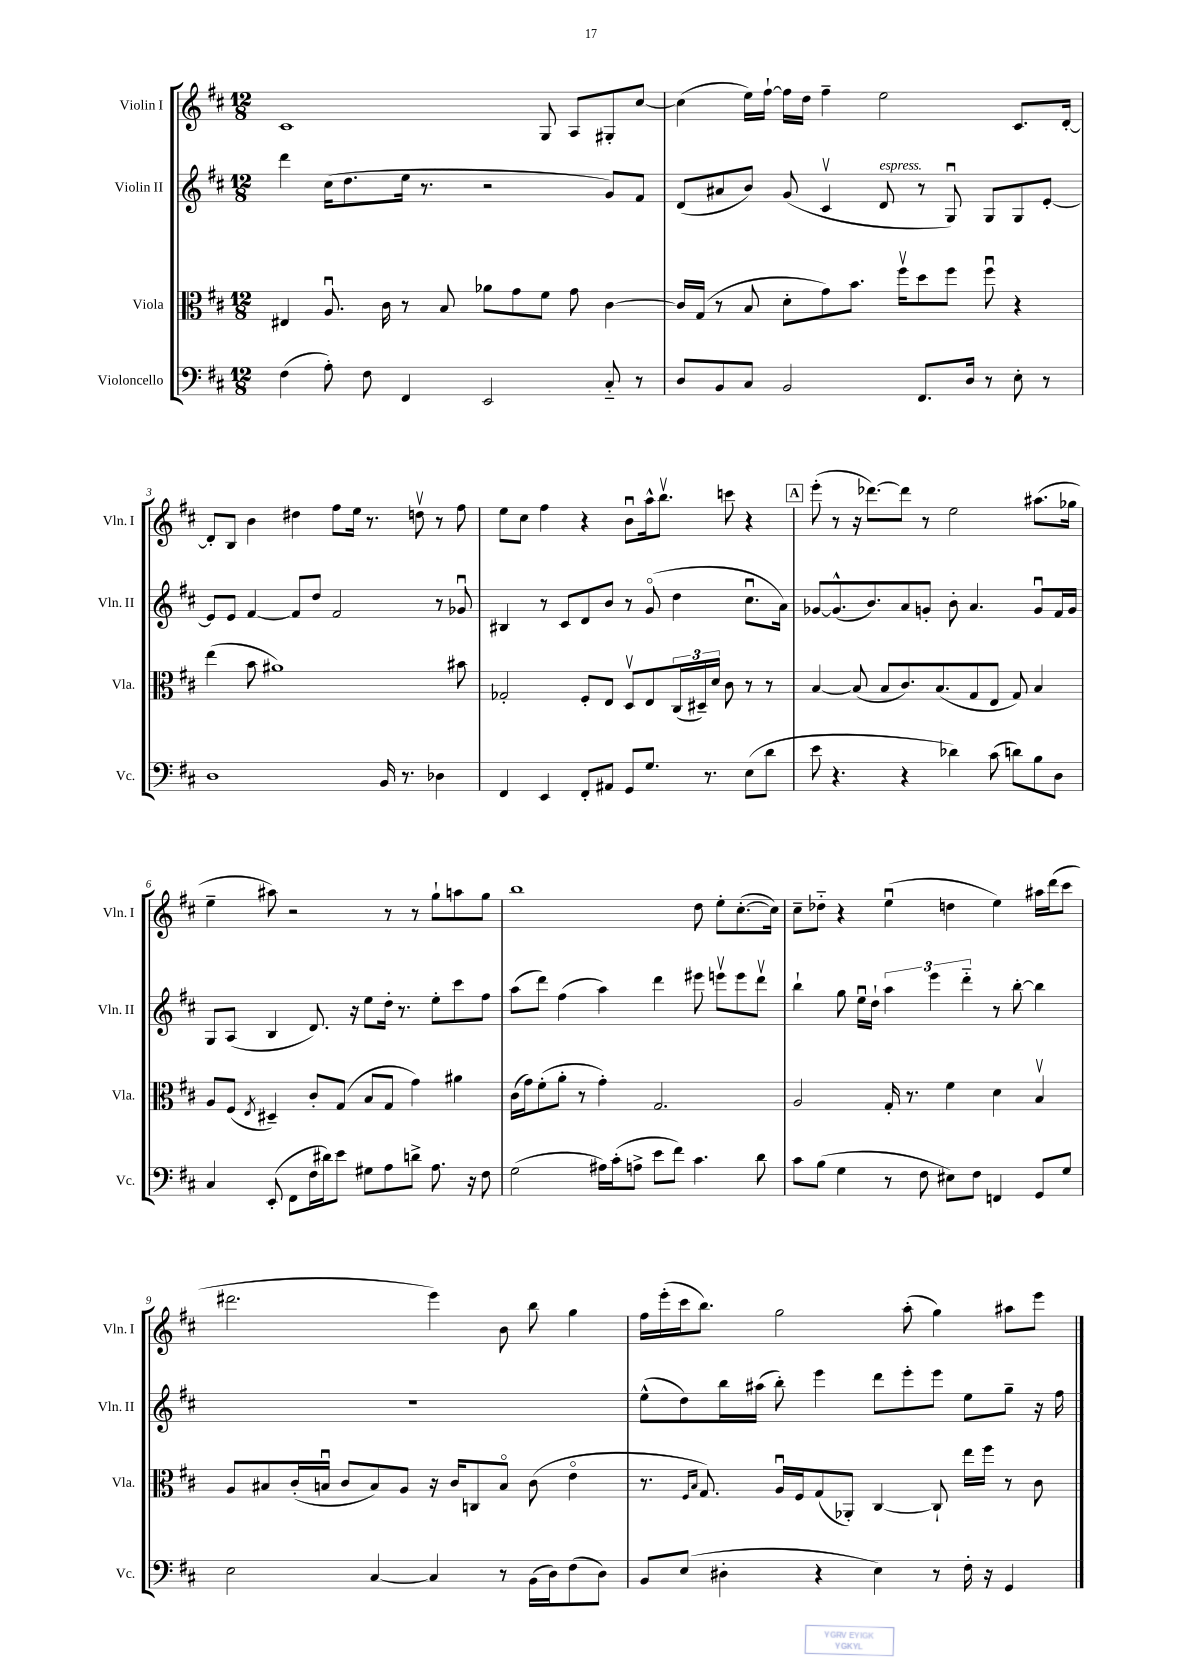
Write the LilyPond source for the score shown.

<<
\new StaffGroup <<
\new Staff = "s0" \with { instrumentName = "Violin I" shortInstrumentName = "Vln. I" } {
    \clef treble \key d \major \numericTimeSignature \time 12/8
    cis'1 g8 a8 gis8-. cis''8~ |
    cis''4( e''16) fis''16~-! fis''16 d''16 fis''4-- e''2 cis'8. d'16~-. |
    d'8-. b8 b'4 dis''4 fis''8 e''16 r8. d''8\upbow r8 fis''8 |
    e''8 cis''8 fis''4 r4 b'8\downbow a''16-^ b''8.\upbow c'''8 r4 |
    \mark \markup { \box "A" } e'''8-.( r8 r16 des'''8.~) des'''8 r8 e''2 ais''8.( ges''16 |
    e''4-- ais''8) r2 r8 r8 g''8-! a''8 g''8 |
    b''1 d''8 e''8-. cis''8.~-.( cis''16) |
    cis''8-- des''8-_ r4 e''4\downbow( d''4 e''4) ais''16 d'''16( cis'''8 |
    dis'''2. e'''4) b'8 b''8 g''4 |
    fis''16 e'''16-.( cis'''16 b''8.) g''2 a''8-.( g''4) ais''8 e'''8 \bar "|." |
}
\new Staff = "s1" \with { instrumentName = "Violin II" shortInstrumentName = "Vln. II" } {
    \clef treble \key d \major \numericTimeSignature \time 12/8
    d'''4 cis''16( d''8. e''16 r8. r2 g'8) fis'8 |
    d'8( ais'8 b'8) g'8( cis'4\upbow d'8^\markup { \italic "espress." } r8 g8\downbow) g8 g8 e'8~-. |
    e'8 e'8 fis'4~ fis'8 d''8 fis'2 r8 ges'8\downbow |
    bis4 r8 cis'8 d'8 b'8 r8 g'8\flageolet( d''4 cis''8.\downbow a'16) |
    \mark \markup { \box "A" } ges'8~ ges'8.-^( b'8.) a'8 g'8-. b'8-. a'4. g'8\downbow fis'16 g'16 |
    g8 a8( b4 d'8.) r16 e''8 d''16-. r8. e''8-. cis'''8 fis''8 |
    a''8( d'''8) fis''4( a''4) d'''4 eis'''8 e'''8\upbow e'''8 d'''8\upbow |
    b''4-! g''8 e''16\downbow d''16-! \tuplet 3/2 { a''4 e'''4 d'''4-_ } r8 b''8~-. b''4 |
    R1. |
    e''8-^( d''8) b''16 ais''16( b''8-.) e'''4 d'''8 e'''8-. e'''8 e''8 g''8-- r16 fis''16 \bar "|." |
}
\new Staff = "s2" \with { instrumentName = "Viola" shortInstrumentName = "Vla." } {
    \clef alto \key d \major \numericTimeSignature \time 12/8
    eis4 a8.\downbow cis'16 r8 b8 aes'8 g'8 fis'8 g'8 cis'4~ |
    cis'16 g16( r8 b8 d'8-. g'8) b'8. fis''16\upbow d''8 fis''8 fis''8\downbow r4 |
    e''4( b'8 ais'1) bis'8 |
    ges2-. fis8-. e8 d8\upbow e8 \tuplet 3/2 { cis16( dis16--) d'16 } cis'8 r8 r8 |
    \mark \markup { \box "A" } b4~ b8( b8 cis'8.) b8.( g8 e8 g8) b4 |
    a8 fis8( \acciaccatura { e8 } dis4--) cis'8-. g8( b8 g8 g'4) ais'4 |
    cis'16( g'16) fis'8-.( a'8-. r8 g'4-.) g2. |
    a2 g16-. r8. fis'4 d'4 b4\upbow |
    a8 bis8 cis'16-.( b16\downbow cis'8 b8) a8 r16 cis'16 c8 b8\flageolet cis'8( e'4\flageolet |
    r8. \grace { fis16 b16 } g8.) a16\downbow fis16 g8( aes,8-.) cis4~ cis8-! e''16 fis''16 r8 cis'8 \bar "|." |
}
\new Staff = "s3" \with { instrumentName = "Violoncello" shortInstrumentName = "Vc." } {
    \clef bass \key d \major \numericTimeSignature \time 12/8
    fis4( a8-.) fis8 fis,4 e,2 cis8-_ r8 |
    d8 b,8 cis8 b,2 fis,8. d16 r8 e8-. r8 |
    d1 b,16 r8. des4 |
    fis,4 e,4 fis,8-. ais,8 g,8 g8. r8. e8( d'8 |
    \mark \markup { \box "A" } e'8 r4. r4 des'4) cis'8( d'8) b8 d8 |
    cis4 e,8-.( fis,8 fis16 dis'16) e'8 gis8 a8 d'8-> a8. r16 fis8 |
    g2( ais16) cis'16-.( a8-> e'8 fis'8) cis'4. d'8 |
    cis'8 b8( g4 r8 fis8 eis8) fis8 f,4 g,8 g8 |
    e2 cis4~ cis4 r8 b,16( d16) fis8( d8) |
    b,8 e8( dis4-. r4 e4) r8 fis16-. r16 g,4 \bar "|." |
}
>>
>>
